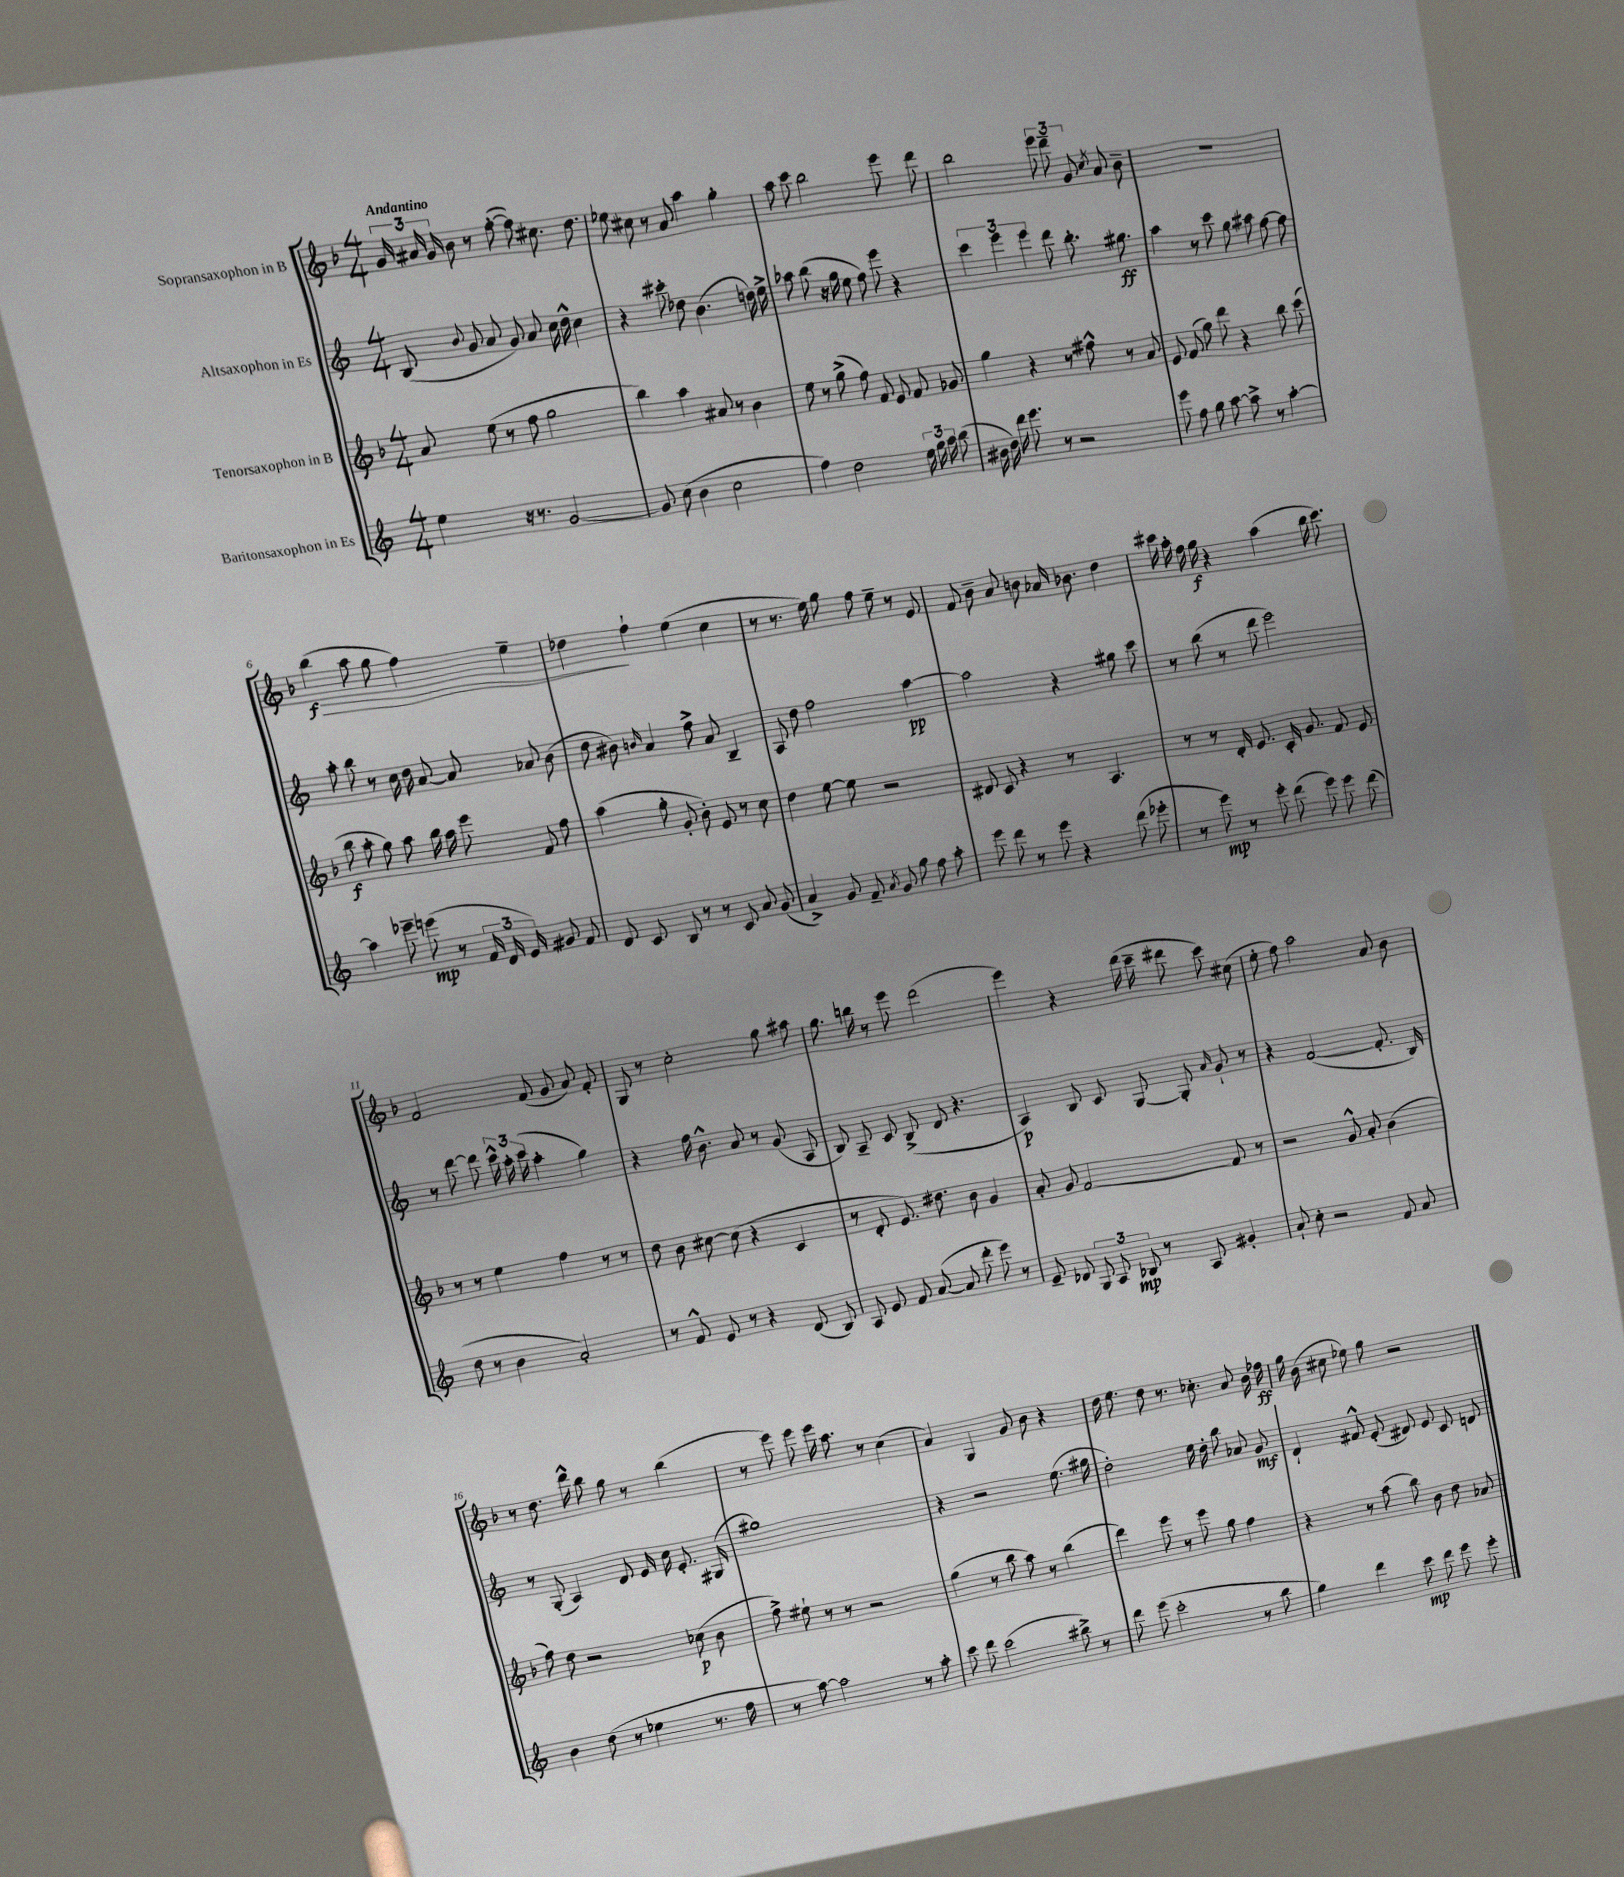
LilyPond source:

<<
\new StaffGroup <<
\new Staff = "s0" \with { instrumentName = "Sopransaxophon in B" } {
    \clef treble \key f \major \numericTimeSignature \time 4/4 \tempo "Andantino"
    \autoBeamOff \tuplet 3/2 { g'16 ais'16 g'16 } bes'8 r8 f''8~-.( f''8) cis''8. d''8. |
    ees''8 cis''8 r8 a'8 a''4 g''4-. |
    a''8 c'''8 bes''2 e'''8 d'''8 |
    bes''2 \tuplet 3/2 { e'''8 d'''8-- g'8 } \acciaccatura { c''8 } a'8 bes'8-- |
    R1 |
    bes''4\f\>( a''8 g''8 f''4) e''4-- |
    des''4\! f''4-! e''4( c''4 |
    r8 r8. e''16) g''8 f''8 e''8-- r8 e'8 |
    f'8 bes'8-- a'8 b'8 aes'16 bes'8. d''4 |
    cis'''16 a''16-. f''16 g''16\f r4 a''4( bes''16 cis'''8.) |
    f'2 f'8( g'8 a'8) f'8-. |
    g8 r8 c''2-. g''8 ais''8 |
    g''8. b''16 r8 e'''8 d'''2( |
    e'''4) r4 d'''16( c'''16-- dis'''8 c'''8) cis''8( |
    e''8-. f''8) a''2 a'8 bes'8 |
    r8 d''8. d'''16-^ bes''8 g''8 r8 bes''4( |
    r8 e'''8) e'''8 e'''16 a''8. r8 c''4( |
    a'4) g4 g'8 bes'8 r4 |
    d''16 e''8. d''8 r8. ces''8.-. a'8 bes'16 fes''16\ff |
    g''16 bes'16( cis''8 ees''8) g''8 r2 \bar "|." |
}
\new Staff = "s1" \with { instrumentName = "Altsaxophon in Es" } {
    \clef treble \key c \major \numericTimeSignature \time 4/4
    \autoBeamOff b8( \appoggiatura { b'8 } g'8 a'8 g'8) a'8 c''16 d''16-^ c''4 |
    r4 cis'''8-. des''8 b'4.( d''16) e''16-> |
    aes''8 b''8( r16 g''16 e''8 f''8) e'''8 r4 |
    \tuplet 3/2 { c'''4 e'''4 e'''4 } d'''8 b''8.-. gis''8.\ff |
    a''4 r8 c'''8 g''8 ais''8 f''8~ f''8 |
    a''8-. b''8 r8 c''16 d''16 a'8~ a'8 aes'8 b'8( |
    d''8 bis'8) \grace { b'16 } a'4 f''8-> a'8 b4-- |
    a8 d''8 f''2 a''4~\pp |
    a''2 r4 gis''8 c'''8 |
    r8 b''8( r8 d'''8 e'''2) |
    r8 d'''8~ d'''8 \tuplet 3/2 { c'''16-^ a''16-. c'''16( } a''4-. g''4) |
    r4 f''16 b'8.-^ a'8 r8 g'8( a8 |
    b8) a8-- c'8 b8->( d'8 r4. |
    a4\p) b8 c'8 g8~ g8-. \grace { a'16 } g'8-! r8 |
    r4 f'2~( f'8.-. b16) |
    r8 g8-.( a4) d'8 e'16 c''16 e'8.-. gis16( |
    gis''1) |
    r4 r2 e''8.( gis''16 |
    d''2-.) e''16 d''16-. b''8 aes'8 g'8\mf |
    d'4-! fis'8-^ e'8-.( dis'8) e'8 c'8 d'8 \bar "|." |
}
\new Staff = "s2" \with { instrumentName = "Tenorsaxophon in B" } {
    \clef treble \key f \major \numericTimeSignature \time 4/4
    \autoBeamOff a'8 e''8( r8 f''8 g''2 |
    bes''4) a''4 ais'8 r8 bes'4 |
    e''8 r8 g''8->( f''8) f'8 e'8 f'8 ges'8 |
    g''4 r4 r8 fis''8-^ r8 a'8 |
    e'8 f'8( g''8) d'''8 r4 bes''8 c'''8( |
    bes''8\f a''8-. g''8) a''8 bes''16 a''16 e'''8 f'8 f''8 |
    a''4( g''8-. g'8-. bes'8-.) e'8 r8 c''8 |
    d''4 e''8~ e''8 r2 |
    dis'8 c'8 r4 r8 a4. |
    r8 r8 d'16-. e'8. c'16-. g'8. f'8 e'8 |
    r8 r8 e''4 f''4 r8 r8 |
    d''8 bes'8 cis''8~ cis''8( r4 c'4 |
    r8 d'8-. e'8.) dis''8. bes'8 g'4 |
    a'8-. g'8 f'2~ f'8 r8 |
    r2 g'8-^ a'8-. bes'4( |
    f''8) d''8 r2 ces''8\p( bes'8 |
    f''8->) eis''8-! r8 r8 r2 |
    g''4( r8 bes''8 a''8) r8 bes''4( |
    d'''4) e'''8 r8 e'''8 g''8 f''4 |
    r4 r8 a''8( bes''8) bes'8 d''8 aes'8 \bar "|." |
}
\new Staff = "s3" \with { instrumentName = "Baritonsaxophon in Es" } {
    \clef treble \key c \major \numericTimeSignature \time 4/4
    \autoBeamOff e''4 r16 r8. g'2~ |
    g'8 c''8( b'4 c''2 |
    f''4) d''2 \tuplet 3/2 { e''16 g''16 a''16 } b''8( |
    bis'16 d''16) d'''16 e'''8. r8 r2 |
    e'''8 f''8 g''8 a''8~ a''8-> r8 a''4~-. |
    a''4 ees'''8-- e'''8\mp( r8 \tuplet 3/2 { f'16 d'16 e'16) } gis'8 f'8 |
    d'8 c'8 b8 r8 r8 c'8 a'8 g'8( |
    a'4->) g'8 f'8-- \acciaccatura { a'8 } g'8 g''8 f''8 a''8-. |
    e'''8 d'''8 r8 e'''8 r4 d'''8( ees'''8-. |
    r8 e'''8\mp) r8 e'''8-. d'''8( e'''8) e'''8 d'''8( |
    d''8 r8 b'4 a'2-.) |
    r8 f'8-^ e'8 r8 r4 d'8( b8) |
    a8 e'8 f'8 a'8~( a'8 d'''8-. e'''8) r8 |
    e'8-- des'8 \tuplet 3/2 { g8 a8 bes8\mp } r8 a8 gis'4-. |
    a'8-! c''8-. r2 f'8 a'8 |
    b'4 d''8( r8 ees''4 r8. f''16 |
    r8 a''8~) a''2 r8 a''8-. |
    c'''8 d'''8 c'''2( bis''8->) r8 |
    d'''8 e'''8( c'''2-. r8 b''8 |
    g''4) d'''4 c'''8\mp d'''8 e'''8 e'''8-. \bar "|." |
}
>>
>>
